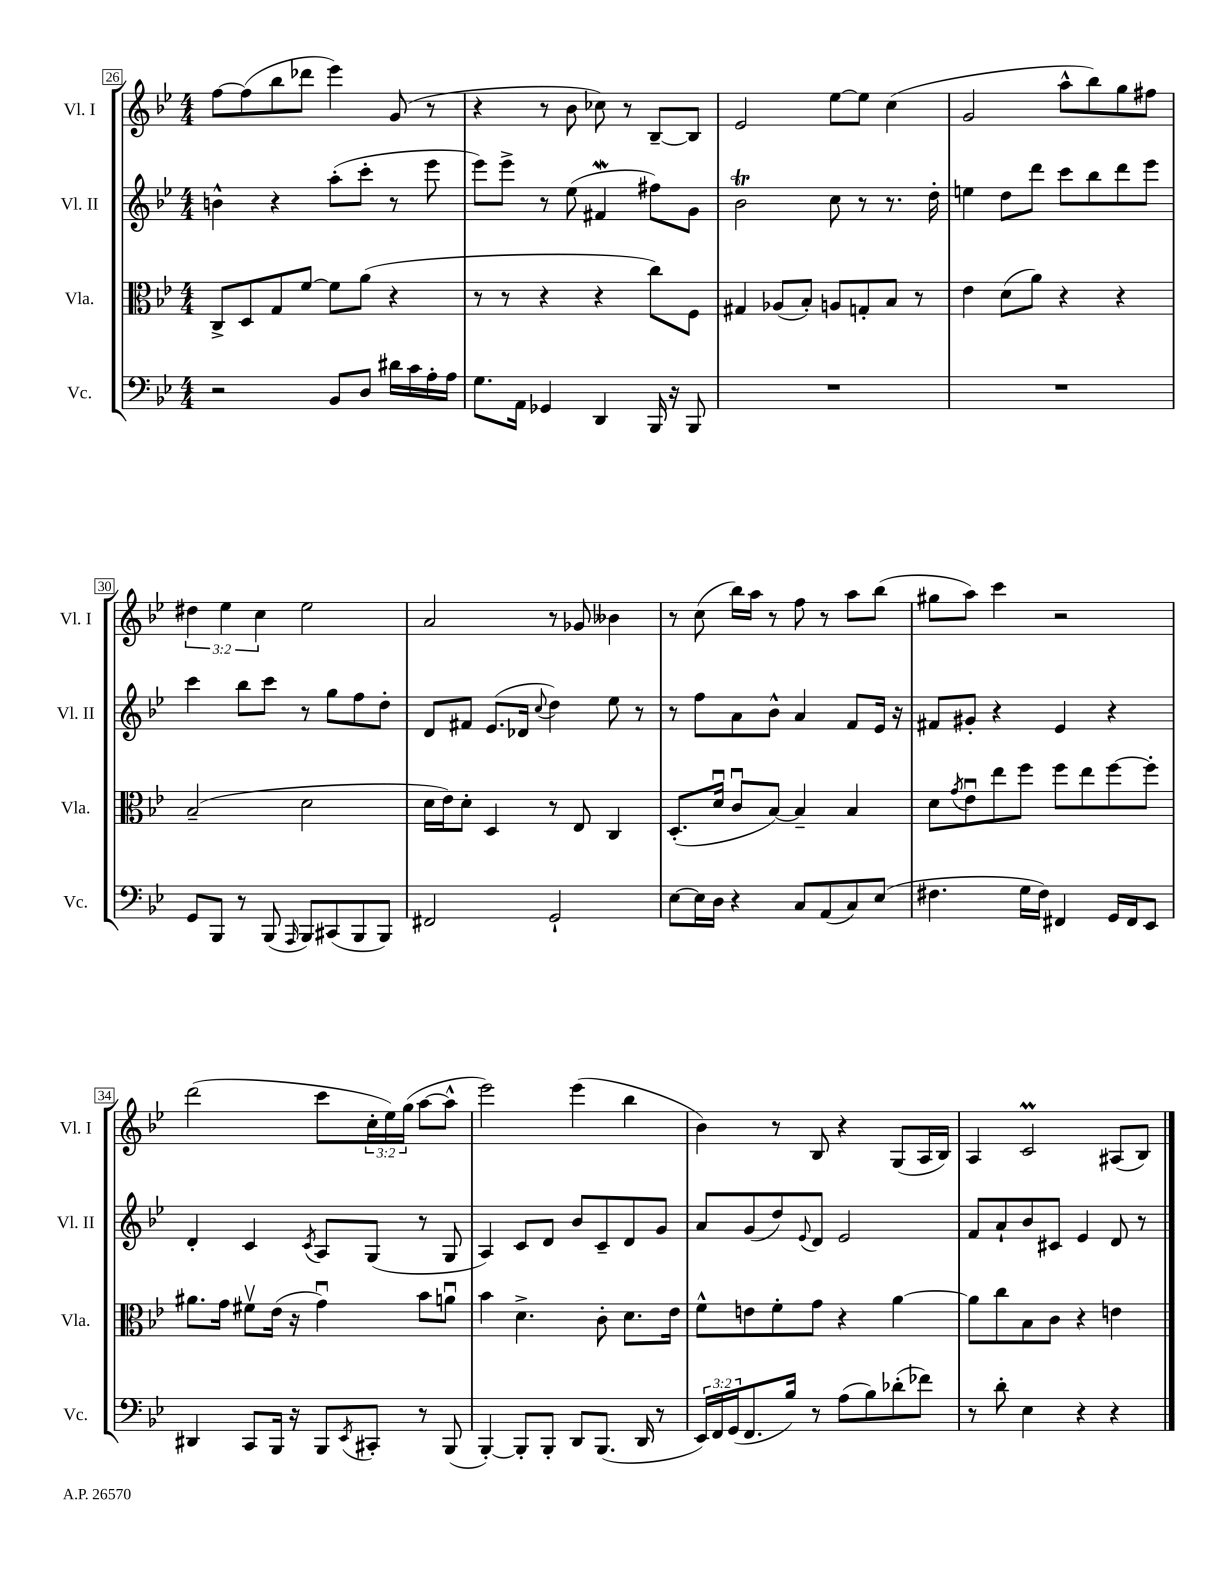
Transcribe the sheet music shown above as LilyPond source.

<<
\new StaffGroup <<
\new Staff = "s0" \with { instrumentName = "Vl. I" shortInstrumentName = "Vl. I" } {
    \clef treble \key bes \major \numericTimeSignature \time 4/4 \override Staff.TupletNumber.text = #tuplet-number::calc-fraction-text
    f''8~ f''8( bes''8 des'''8 ees'''4) g'8( r8 |
    r4 r8 bes'8 ces''8) r8 bes8~-- bes8 |
    ees'2 ees''8~ ees''8 c''4( |
    g'2 a''8-^ bes''8) g''8 fis''8 |
    \tuplet 3/2 { dis''4 ees''4 c''4 } ees''2 |
    a'2 r8 ges'8 beses'4 |
    r8 c''8( bes''16) a''16 r8 f''8 r8 a''8 bes''8( |
    gis''8 a''8) c'''4 r2 |
    d'''2( c'''8 \tuplet 3/2 { c''16-. ees''16) g''16( } a''8~ a''8-^ |
    ees'''2) ees'''4( bes''4 |
    bes'4) r8 bes8 r4 g8( a16 bes16) |
    a4 c'2\prall ais8( bes8) \bar "|." |
}
\new Staff = "s1" \with { instrumentName = "Vl. II" shortInstrumentName = "Vl. II" } {
    \clef treble \key bes \major \numericTimeSignature \time 4/4
    b'4-^ r4 a''8-.( c'''8-. r8 ees'''8 |
    ees'''8) ees'''8-> r8 ees''8( fis'4\mordent fis''8) g'8 |
    bes'2\trill c''8 r8 r8. d''16-. |
    e''4 d''8 d'''8 c'''8 bes''8 d'''8 ees'''8 |
    c'''4 bes''8 c'''8 r8 g''8 f''8 d''8-. |
    d'8 fis'8 ees'8.( des'16 \appoggiatura { c''8 } d''4) ees''8 r8 |
    r8 f''8 a'8 bes'8-^ a'4 f'8 ees'16 r16 |
    fis'8 gis'8-. r4 ees'4 r4 |
    d'4-. c'4 \acciaccatura { c'8 } a8 g8( r8 g8 |
    a4) c'8 d'8 bes'8 c'8-- d'8 g'8 |
    a'8 g'8( d''8) \appoggiatura { ees'8 } d'8 ees'2 |
    f'8 a'8-! bes'8 cis'8 ees'4 d'8 r8 \bar "|." |
}
\new Staff = "s2" \with { instrumentName = "Vla." shortInstrumentName = "Vla." } {
    \clef alto \key bes \major \numericTimeSignature \time 4/4
    c8-> d8 g8 f'8~ f'8 a'8( r4 |
    r8 r8 r4 r4 c''8) f8 |
    gis4 aes8( bes8-.) a8 g8-. bes8 r8 |
    ees'4 d'8( a'8) r4 r4 |
    bes2--( d'2 |
    d'16 ees'16) d'8-. d4 r8 ees8 c4 |
    d8.-.( d'16\downbow c'8\downbow bes8~) bes4-- bes4 |
    d'8 \acciaccatura { g'8 } ees'8\downbow ees''8 f''8 f''8 ees''8 f''8~ f''8-. |
    ais'8. g'16 fis'8\upbow ees'16( r16 g'4\downbow) bes'8 a'8\downbow |
    bes'4 d'4.-> c'8-. d'8. ees'16 |
    f'8-^ e'8 f'8-. g'8 r4 a'4~ |
    a'8 c''8 bes8 c'8 r4 e'4 \bar "|." |
}
\new Staff = "s3" \with { instrumentName = "Vc." shortInstrumentName = "Vc." } {
    \clef bass \key bes \major \numericTimeSignature \time 4/4 \override Staff.TupletNumber.text = #tuplet-number::calc-fraction-text
    r2 bes,8 d8 dis'16 c'16 a16-. a16 |
    g8. a,16 ges,4 d,4 bes,,16 r16 bes,,8 |
    R1 |
    R1 |
    g,8 bes,,8 r8 bes,,8( \grace { a,,16 } bes,,8) cis,8( bes,,8 bes,,8) |
    fis,2 g,2-! |
    ees8~ ees16 d16 r4 c8 a,8( c8) ees8( |
    fis4. g16 fis16) fis,4 g,16 fis,16 ees,8 |
    dis,4 c,8 bes,,16 r16 bes,,8 \acciaccatura { ees,8 } cis,8-. r8 bes,,8( |
    bes,,4~-.) bes,,8-. bes,,8-. d,8 bes,,8.( d,16 r8 |
    \tuplet 3/2 { ees,16) f,16 g,16( } f,8. bes16) r8 a8( bes8) des'8-.( fes'8) |
    r8 d'8-. ees4 r4 r4 \bar "|." |
}
>>
>>
\layout { \context { \Score currentBarNumber = #26 \override BarNumber.stencil = #(make-stencil-boxer 0.1 0.3 ly:text-interface::print) } }
